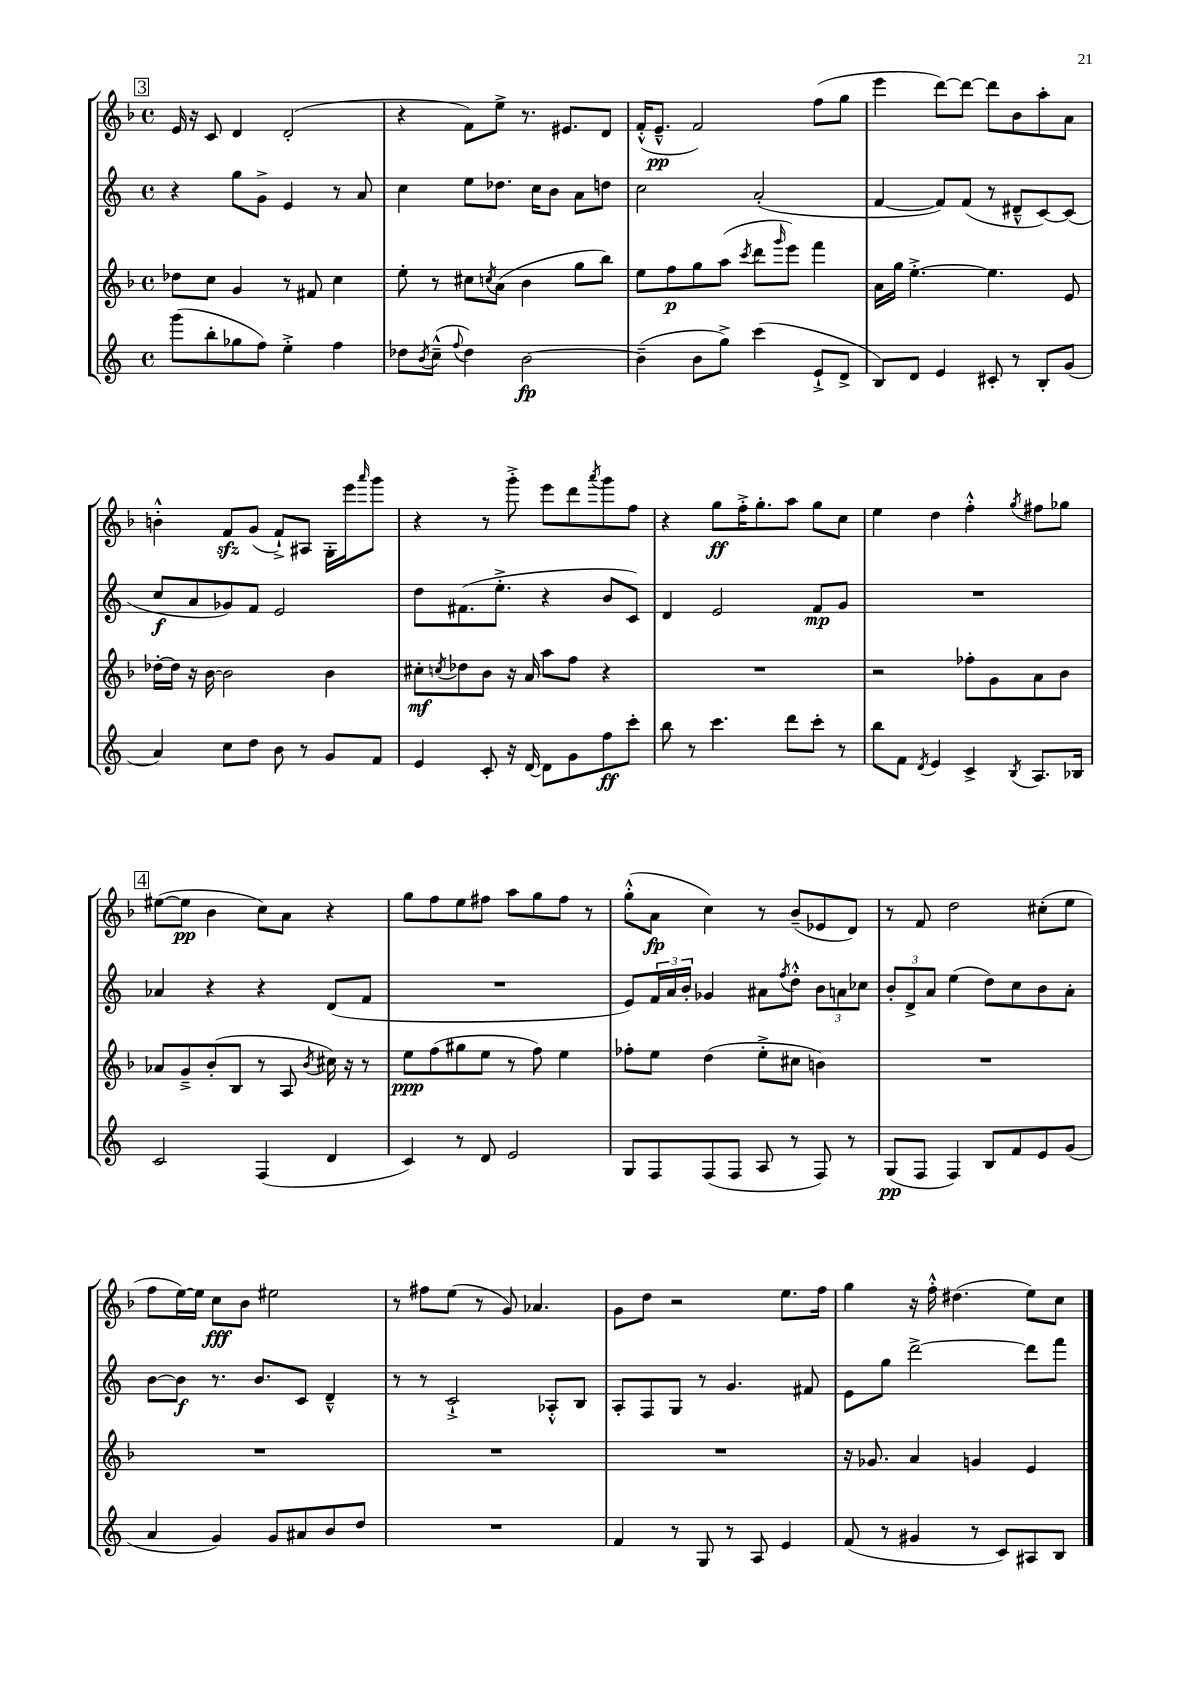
<<
\new StaffGroup <<
\new Staff = "s0" {
    \clef treble \key f \major \defaultTimeSignature \time 4/4
    \mark \markup { \box "3" } e'16 r16 c'8 d'4 d'2-.( |
    r4 f'8) e''8-> r8. eis'8. d'8 |
    f'16-.-^( e'8.---^\pp f'2) f''8( g''8 |
    e'''4 d'''8~) d'''8~ d'''8 bes'8 a''8-. a'8 |
    b'4-.-^ f'8\sfz g'8( f'8-!->) ais8 g16-. e'''16 \grace { a'''16 } g'''8 |
    r4 r8 g'''8-.-> e'''8 d'''8 \acciaccatura { a'''8 } g'''8 f''8 |
    r4 g''8\ff f''16-.-> g''8.-. a''8 g''8 c''8 |
    e''4 d''4 f''4-.-^ \acciaccatura { g''8 } fis''8 ges''8 |
    \mark \markup { \box "4" } eis''8~( eis''8\pp bes'4 c''8) a'8 r4 |
    g''8 f''8 e''8 fis''8 a''8 g''8 fis''8 r8 |
    g''8-.-^( a'8\fp c''4) r8 bes'8--( ees'8 d'8) |
    r8 f'8 d''2 cis''8-.( e''8 |
    f''8 e''16~) e''16 c''8\fff bes'8 eis''2 |
    r8 fis''8 e''8( r8 g'8) aes'4. |
    g'8 d''8 r2 e''8. f''16 |
    g''4 r16 f''16-.-^ dis''4.( e''8) c''8 \bar "|." |
}
\new Staff = "s1" {
    \clef treble \key c \major \defaultTimeSignature \time 4/4
    \mark \markup { \box "3" } r4 g''8 g'8-> e'4 r8 a'8 |
    c''4 e''8 des''8. c''16 b'8 a'8 d''8 |
    c''2 a'2-.( |
    f'4~ f'8) f'8( r8 dis'8---^ c'8~) c'8( |
    c''8\f a'8 ges'8) f'8 e'2 |
    d''8 fis'8.( e''8.-.-> r4 b'8 c'8) |
    d'4 e'2 f'8\mp g'8 |
    R1 |
    \mark \markup { \box "4" } aes'4 r4 r4 d'8( f'8 |
    R1 |
    e'8) \tuplet 3/2 { f'16 a'16 b'16-. } ges'4 ais'8 \acciaccatura { f''8 } d''8-.-^ \tuplet 3/2 { b'8 a'8 ces''8 } |
    \tuplet 3/2 { b'8-. d'8-> a'8 } e''4( d''8) c''8 b'8 a'8-. |
    b'8~ b'8\f r8. b'8. c'8 d'4---^ |
    r8 r8 c'2-!-> aes8-.-^ b8 |
    a8-. f8 g8 r8 g'4. fis'8 |
    e'8 g''8 d'''2~-> d'''8 f'''8 \bar "|." |
}
\new Staff = "s2" {
    \clef treble \key f \major \defaultTimeSignature \time 4/4
    \mark \markup { \box "3" } des''8 c''8 g'4 r8 fis'8 c''4 |
    e''8-. r8 cis''8 \acciaccatura { c''8 } a'8( bes'4 g''8 bes''8) |
    e''8 f''8\p g''8 a''8( \acciaccatura { c'''8 } d'''8 \grace { g'''16 } e'''8) f'''4 |
    a'16 g''16 e''4.~-.-> e''4. e'8 |
    des''16~-. des''16 r16 bes'16~ bes'2 bes'4 |
    cis''8-.\mf \acciaccatura { c''8 } des''8 bes'8 r16 a'16 a''8 f''8 r4 |
    R1 |
    r2 fes''8-. g'8 a'8 bes'8 |
    \mark \markup { \box "4" } aes'8 g'8---> bes'8-.( bes8 r8 a8 \acciaccatura { bes'8 } cis''16) r16 r8 |
    e''8\ppp f''8( gis''8 e''8 r8 f''8) e''4 |
    fes''8-. e''8 d''4( e''8-.-> cis''8 b'4) |
    R1 |
    R1 |
    R1 |
    R1 |
    r16 ges'8. a'4 g'4 e'4 \bar "|." |
}
\new Staff = "s3" {
    \clef treble \key c \major \defaultTimeSignature \time 4/4
    \mark \markup { \box "3" } g'''8( b''8-. ges''8 f''8) e''4-.-> f''4 |
    des''8 \acciaccatura { b'8 } c''8---^( \appoggiatura { f''8 } des''4) b'2~\fp |
    b'4--( b'8 g''8->) c'''4( e'8-!-> d'8-> |
    b8) d'8 e'4 cis'8-. r8 b8-. g'8( |
    a'4) c''8 d''8 b'8 r8 g'8 f'8 |
    e'4 c'8-. r16 d'16~ d'8 g'8 f''8\ff c'''8-. |
    b''8 r8 c'''4. d'''8 c'''8-. r8 |
    b''8 f'8 \acciaccatura { d'8 } e'4 c'4-> \acciaccatura { b8 } a8. bes16 |
    \mark \markup { \box "4" } c'2 f4( d'4 |
    c'4) r8 d'8 e'2 |
    g8 f8 f8( f8 a8 r8 f8) r8 |
    g8\pp( f8 f4) b8 f'8 e'8 g'8( |
    a'4 g'4) g'8 ais'8 b'8 d''8 |
    R1 |
    f'4 r8 g8 r8 a8 e'4 |
    f'8( r8 gis'4 r8 c'8) ais8 b8 \bar "|." |
}
>>
>>
\layout { \context { \Score \remove "Bar_number_engraver" } }
